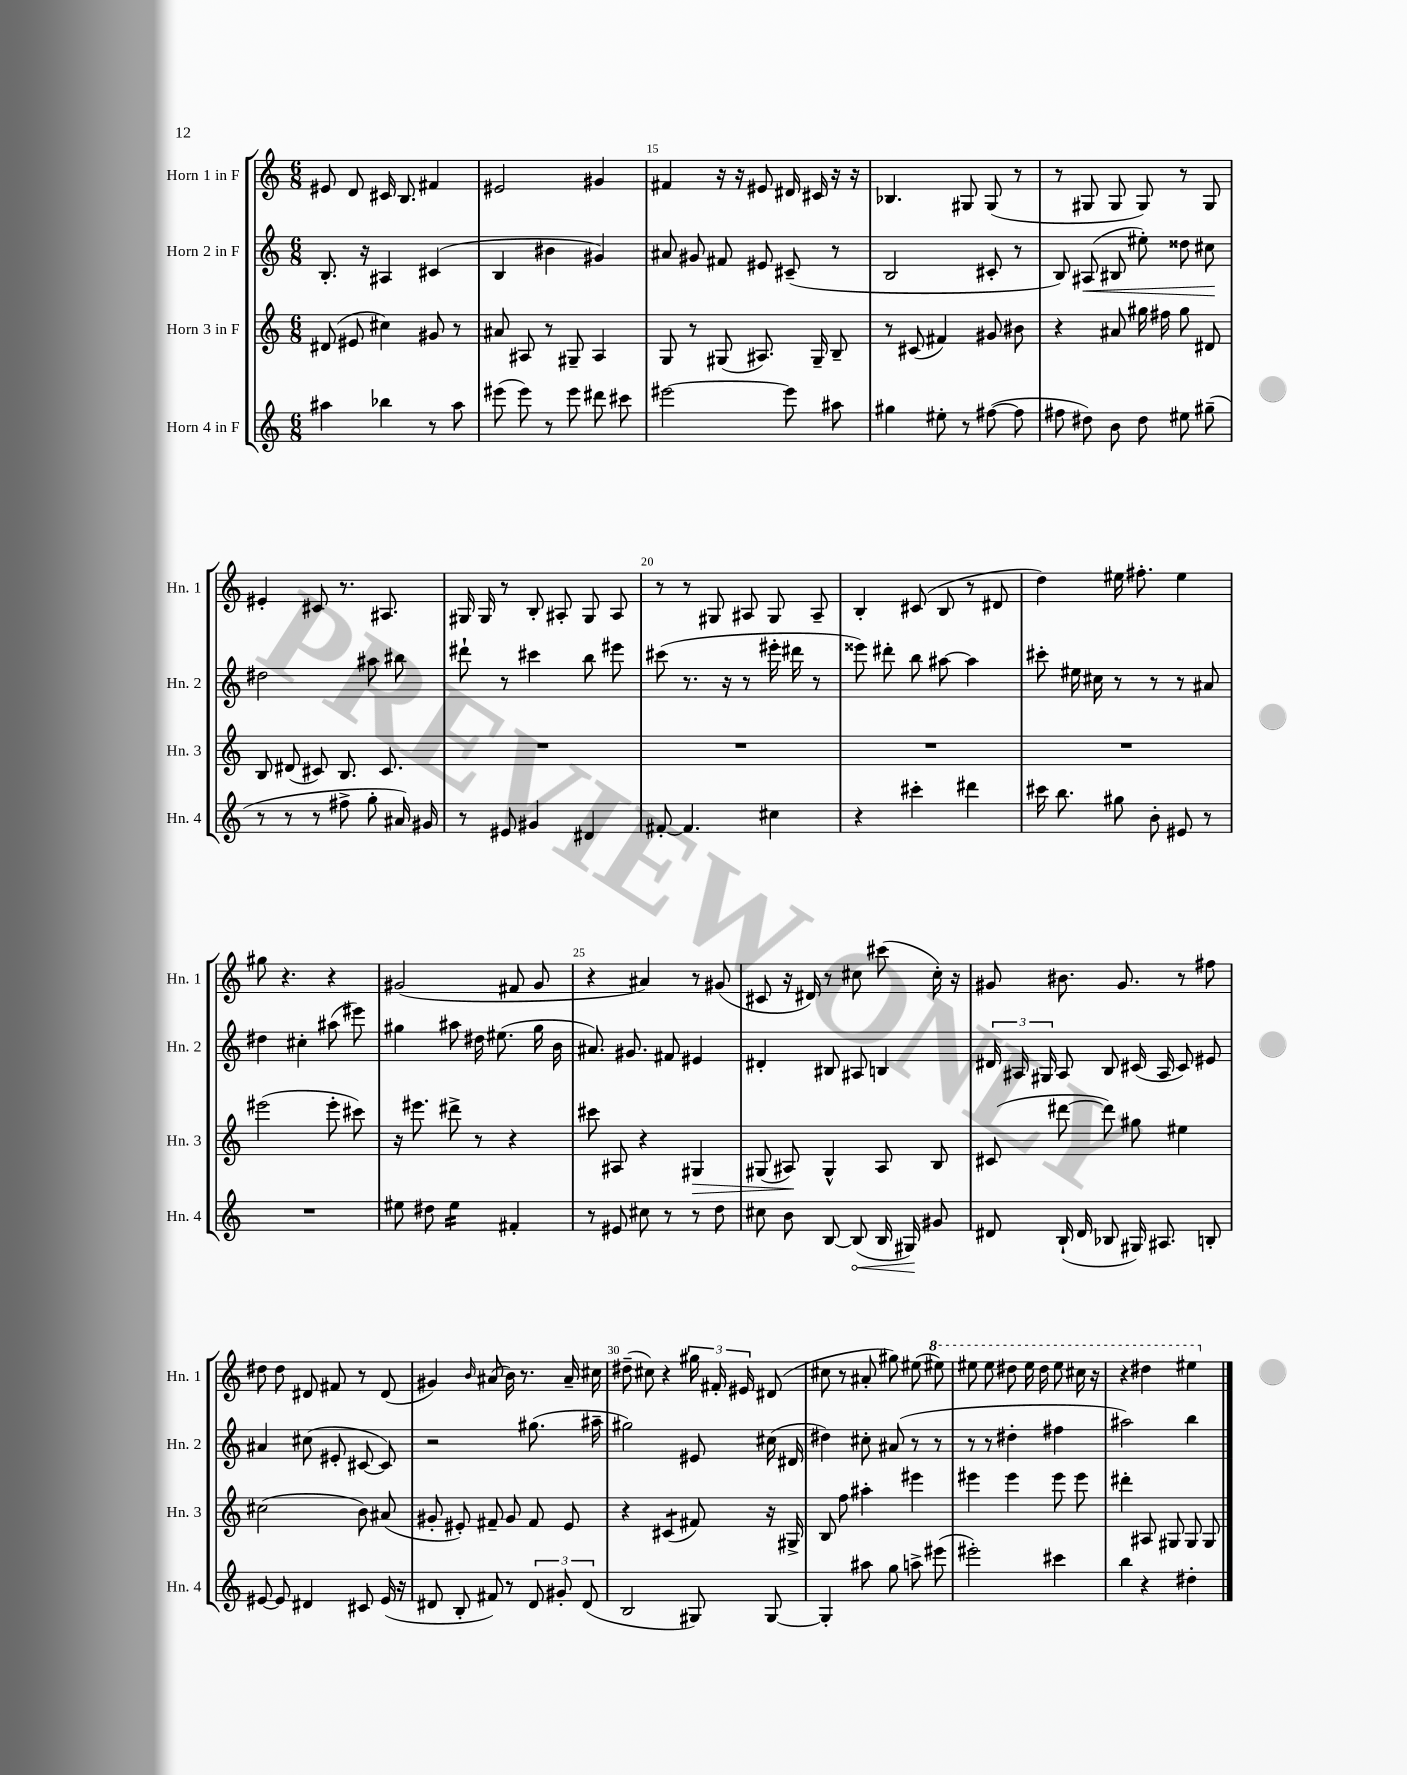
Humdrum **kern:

**kern	**kern	**kern	**kern
*staff4	*staff3	*staff2	*staff1
*clefG2	*clefG2	*clefG2	*clefG2
*k[]	*k[]	*k[]	*k[]
*M6/8	*M6/8	*M6/8	*M6/8
4aa#	(8d#	8.B'	8e#
.	8e#	.	8d
.	.	16r	.
4bb-	4cc#)	4A#	16c#
.	.	.	8.B
8r	8g#	(4c#	4f#
8aa#	8r	.	.
=	=	=	=
(8eee#	8a#	4B	2e#
8eee#)	8A#	.	.
8r	8r	4b#	.
8eee#	8G#~	.	.
8ddd#	4A#	4g#)	4g#
8ccc#	.	.	.
=	=	=	=
[2eee#	8G	8a#	4f#
.	8r	8g#	.
.	(8G#	8f#	16r
.	.	.	16r
.	8.A#)	8e#	8e#
8eee#]	.	(8c#~	16d#
.	16G#~	.	16c#
8aa#	8B~	8r	16r
.	.	.	16r
=	=	=	=
4gg#	8r	2B	4.B-
.	(8c#	.	.
8ee#'	4f#)	.	.
8r	.	.	8G#
([8ff#	8g#	8c#'	(8G#
8ff#]	8b#	8r	8r
=	=	=	=
8ff#	4r	8B)	8r
8dd#)	.	(8A#	8G#
8b	8a#	8B#	8G#
8dd#	16gg#	8ee#')	8G#)
.	16ff#	.	.
8ee#	8gg#	8dd##	8r
(8gg#~	8d#	8cc#	8G#
=	=	=	=
8r	8B	2dd#	4e#'
8r	(8d#	.	.
8r	8c#)	.	8c#
8ff#^	8.B	.	8.r
8gg'	.	8aa#	.
.	8.c#	.	8.A#
16a#)	.	8bb#	.
16g#	.	.	.
=	=	=	=
8r	2.r	8ddd#`	16G#
.	.	.	16G#
8e#	.	8r	8r
4g#	.	4ccc#	8B'
.	.	.	8A#'
4d#	.	8bb	8G#
.	.	8eee#	8A#
=	=	=	=
[8f#'	2.r	(8ccc#	8r
4.f#]	.	8.r	8r
.	.	.	8G#
.	.	16r	.
.	.	8r	8A#
4cc#	.	16eee#'	8G#
.	.	16ddd#	.
.	.	8r	8A#~
=	=	=	=
4r	2.r	8eee##)	4B'
.	.	8ddd#'	.
4ccc#'	.	8bb	(8c#
.	.	[8aa#	8B
4ddd#	.	4aa#]	8r
.	.	.	8d#
=	=	=	=
16ccc#	2.r	8ccc#'	4dd)
8.bb	.	.	.
.	.	16ee#	.
.	.	16cc#	.
8gg#	.	8r	16ee#
.	.	.	8.ff#'
8b'	.	8r	.
8e#	.	8r	4ee#
8r	.	8a#	.
=	=	=	=
2.r	(2eee#	4dd#	8gg#
.	.	.	4.r
.	.	4cc#'	.
.	8eee#'	(8aa#	4r
.	8ccc#)	8eee#)	.
=	=	=	=
8ee#	16r	4gg#	(2g#
.	8.eee#	.	.
8dd#	.	.	.
4ee#	8ddd#^	8aa#	.
.	8r	16dd#	.
.	.	(8.ee#	.
4f#'	4r	.	8f#
.	.	16gg#	8g#
.	.	16b	.
=	=	=	=
8r	8ccc#	8.a#)	4r
8e#	8A#	.	.
.	.	8.g#	.
8cc#	4r	.	4a#)
8r	.	8f#	.
8r	4G#	4e#	8r
8dd	.	.	(8g#
=	=	=	=
8cc#	(8G#	4d#'	8c#
8b	8A#)	.	16r
.	.	.	16d#)
[8B	4G#^^	8B#	8r
(8B]	.	8A#	8cc#
16B	8A#	4B	(8ccc#
16G#)	.	.	.
8g#	8B	.	16cc#')
.	.	.	16r
=	=	=	=
8d#	(8c#	24d#	8g#
.	.	24A#	.
.	.	24G#	.
(16B`	[8ddd#	8A#	8.b#
16d#	.	.	.
8B-	8ddd#])	8B	.
.	.	.	8.g#
16G#)	8gg#	(16c#	.
8.A#	.	16A#	.
.	4ee#	8c#)	8r
8B'	.	8e#	8ff#
=	=	=	=
[8e#	(2cc#	4a#	8dd#
8e#]	.	.	8dd#
4d#	.	(8cc#	8d#
.	.	8e#'	8f#
8c#	8b)	[8c#	8r
(16e#	(8a#	8c#])	(8d#
16r	.	.	.
=	=	=	=
8d#	8g#'	2r	4g#)
8B'	8e#')	.	.
.	.	.	16qqb
8f#)	8f#~	.	(8a#
8r	8g#	.	16b)
.	.	.	8.r
12d#	8f#	(8.gg#	.
12g#'	.	.	.
.	8e#	.	16a#~
(12d#	.	.	.
.	.	16aa#~	16cc#
=	=	=	=
2B	4r	2gg#)	(8dd#~
.	.	.	8cc#)
.	(4c#	.	4r
8G#)	8f#)	8e#	24gg#
.	.	.	24f#'
.	.	.	24e#
[8G#	16r	(16cc#	(8d#
.	16G#^	16d#	.
=	=	=	=
4G#']	8B	4dd#)	8cc#
.	8ff	.	8r
8aa#	4aa#'	8cc#'	8a#'
8gg	.	(8a#	8gg#)
8aa^	4eee#	8r	(8ee#
(8eee#	.	8r	8eee#)
=	=	=	=
2eee#')	4eee#	8r	8eee#
.	.	8r	8eee#
.	4eee#	4dd#'	8ddd#
.	.	.	16eee#
.	.	.	16ddd#
4ccc#	8eee#	4ff#	8eee#
.	8eee#	.	16ccc#
.	.	.	16r
=	=	=	=
4bb	4ddd#'	2aa#)	4r
4r	8A#	.	4ddd#
.	8G#	.	.
4dd#'	8G#	4bb	4eee#
.	8G#	.	.
==	==	==	==
*-	*-	*-	*-
